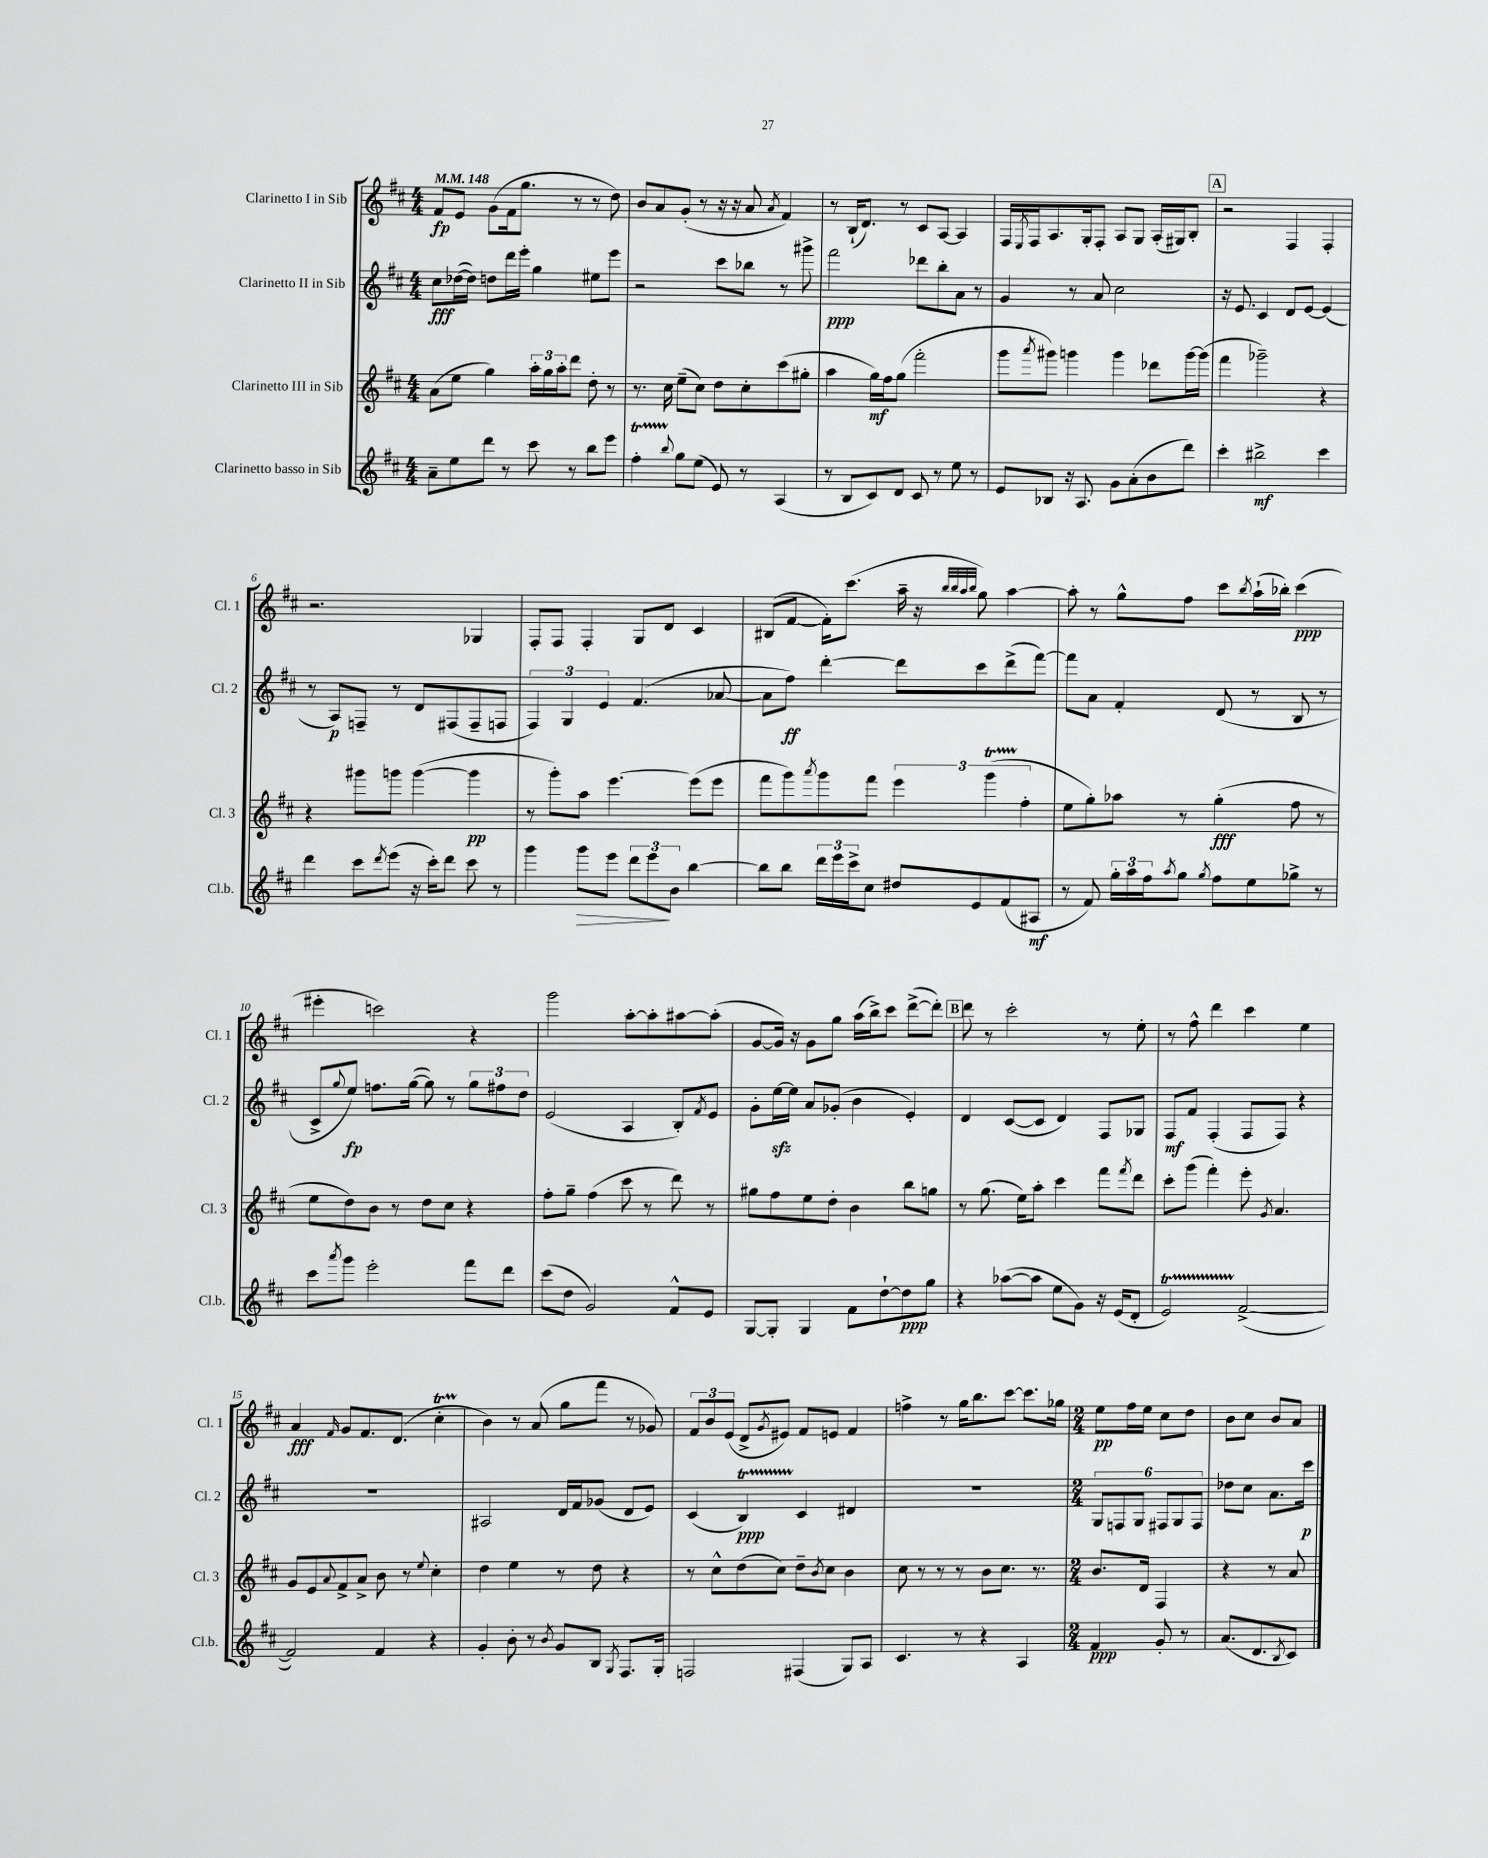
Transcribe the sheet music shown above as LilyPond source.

<<
\new StaffGroup <<
\new Staff = "s0" \with { instrumentName = "Clarinetto I in Sib" shortInstrumentName = "Cl. 1" } {
    \clef treble \key d \major \numericTimeSignature \time 4/4 \tempo 4 = 148
    fis'8\fp e'8 g'8( fis'16 g''8. r8 r8 d''8) |
    b'8 a'8 g'8-.( r8 r16 r16 a'8 \acciaccatura { a'8 } fis'4) |
    r8 b16-!( d'8.) r8 cis'8 a8~ a4 |
    fis16 \acciaccatura { e8 } fis16 a8. g16-. fis8-. a8 g8 a16-.( gis16) b8-. |
    \mark \markup { \box "A" } r2 fis4 fis4-. |
    r2. ges4 |
    fis8-. fis8 fis4-. g8 d'8 cis'4 |
    bis8( fis'8~ fis'16-.) cis'''8.( a''16-- r16 \grace { b''32 b''32 a''32 b''32 } g''8) a''4~ |
    a''8-. r8 g''8-^ fis''8 cis'''8 \acciaccatura { b''8 } a''16-!( bes''16-.) cis'''4\ppp( |
    eis'''4-. c'''2) r4 |
    g'''2 a''8~-. a''8-. ais''8~ ais''8-.( |
    g'8~ g'16) r16 g'8 g''8 a''16( b''16->) cis'''8 d'''8~->( d'''8-.) |
    \mark \markup { \box "B" } d'''8 r8 cis'''2-. r8 e''8-. |
    r8 fis''8-^ d'''4 cis'''4 e''4 |
    a'4\fff \grace { fis'16 } g'8 fis'8. d'8.( cis''4-.\startTrillSpan |
    b'4\stopTrillSpan) r8 a'8( g''8 fis'''8 r8 ges'8) |
    \tuplet 3/2 { fis'8 b'8 e'8( } d'8-> \acciaccatura { g'8 } eis'8) fis'8 e'8 fis'4 |
    f''4-> r8 g''16 b''8. cis'''8~ cis'''8. ges''16 |
    \numericTimeSignature \time 2/4 e''8\pp fis''16 e''16 cis''8 d''8 |
    b'8 cis''8 b'8 a'8 \bar "|." |
}
\new Staff = "s1" \with { instrumentName = "Clarinetto II in Sib" shortInstrumentName = "Cl. 2" } {
    \clef treble \key d \major \numericTimeSignature \time 4/4
    cis''8\fff des''16~( des''16) d''8 d'''16 e'''16-. g''4 eis''8 e'''8 |
    r2 cis'''8 bes''8 r8 gis'''8-> |
    fis'''2\ppp des'''8 b''8-. a'8 r8 |
    g'4 r8 a'8 cis''2 |
    \mark \markup { \box "A" } r16 e'8. cis'4 d'8 e'8~ e'4( |
    r8 a8\p) f8-- r8 d'8 fis8( fis8-- f8 |
    \tuplet 3/2 { fis4) g4 e'4 } fis'4.( aes'8~ |
    aes'8 fis''8\ff) d'''4~-. d'''8 cis'''8 d'''8->( fis'''8~) |
    fis'''8 a'8 fis'4-. d'8( r8 b8 r8 |
    cis'8-> \appoggiatura { g''8 } e''8\fp) f''8. g''16~( g''8) r8 \tuplet 3/2 { g''8 fis''8 d''8 } |
    e'2( a4 b8-.) \acciaccatura { fis'8 } e'8 |
    g'8-. e''16~\sfz e''16 a'8 ges'8-.( b'4 e'4-.) |
    \mark \markup { \box "B" } d'4 cis'8~( cis'8 d'4) fis8 ges8 |
    fis8\mf fis'8 fis4-.( fis8 fis8) r4 |
    R1 |
    ais2 d'16 fis'16 ges'8( d'8 e'8) |
    cis'4( b4\startTrillSpan\ppp) cis'4\stopTrillSpan dis'4 |
    R1 |
    \numericTimeSignature \time 2/4 \tuplet 6/4 { g8 f8 g8 fis8 g8 fis8 } |
    des''8 cis''8 a'8. cis'''16\p \bar "|." |
}
\new Staff = "s2" \with { instrumentName = "Clarinetto III in Sib" shortInstrumentName = "Cl. 3" } {
    \clef treble \key d \major \numericTimeSignature \time 4/4
    a'8( e''8 g''4) \tuplet 3/2 { a''16-. g''16 a''16-. } d'''8 d''8-. r8 |
    r8. cis''16 e''8--( cis''8) d''8 cis''8-. cis'''8( gis''8-. |
    a''4 g''16\mf) fis''16 g''8( fis'''2-. |
    g'''8 \acciaccatura { a'''8 } gis'''8) g'''4 g'''4 des'''8 g'''16~ g'''16( |
    \mark \markup { \box "A" } fis'''4 ges'''2--) r4 |
    r4 gis'''8 g'''8 g'''4~( g'''4\pp |
    r8 g'''8-.) a''8 e'''4.~ e'''8( e'''8 |
    fis'''8 g'''8) \acciaccatura { a'''8 } g'''8 fis'''8 \tuplet 3/2 { e'''4 g'''4\startTrillSpan( fis''4-.\stopTrillSpan } |
    e''8 g''8-.) aes''8 r8 g''4-.\fff( fis''8 r8 |
    e''8 d''8) b'8 r8 d''8 cis''8 r4 |
    fis''8-. g''8-- fis''4( cis'''8 r8 d'''8) r8 |
    gis''8 fis''8 e''8 d''8-. b'4 b''8 g''8 |
    \mark \markup { \box "B" } r8 g''8.( e''16) a''8-. cis'''4 fis'''8 \acciaccatura { fis'''8 } d'''8 |
    cis'''8-. g'''8( fis'''4-.) e'''8-. \acciaccatura { g'8 } a'4. |
    g'8 e'8 \appoggiatura { a'8 } fis'8-> a'8-> b'8 r8 \appoggiatura { e''8 } cis''4-. |
    d''4 e''4 r8 d''8 r4 |
    r8 cis''8-^ d''8( cis''8) d''8-- \acciaccatura { b'8 } cis''8 b'4 |
    cis''8 r8 r8 r8 b'8 cis''8. r8. |
    \numericTimeSignature \time 2/4 b'8. d'16 fis4 |
    r4 r8 a'8 \bar "|." |
}
\new Staff = "s3" \with { instrumentName = "Clarinetto basso in Sib" shortInstrumentName = "Cl.b." } {
    \clef treble \key d \major \numericTimeSignature \time 4/4
    a'8-- e''8 d'''8 r8 cis'''8 r8 b''8 e'''8 |
    fis''4-.\startTrillSpan \appoggiatura { b''8 } g''8\stopTrillSpan e''8( e'8) r8 a4( |
    r8 b8 cis'8) d'8 cis'8 r8 e''8 r8 |
    e'8 bes8 r16 a8. g'8 a'8-.( b'8 d'''8) |
    \mark \markup { \box "A" } cis'''4-. bis''2->\mf cis'''4 |
    d'''4 cis'''8 \acciaccatura { d'''8 } e'''8( r16 cis'''16-.) d'''8 cis'''8 r8 |
    g'''4 g'''8\> e'''8 \tuplet 3/2 { d'''8 e'''8\! b'8 } b''4~ |
    b''8 b''8 \tuplet 3/2 { d'''16 e'''16 cis'''16-> } cis''8 dis''8 e'8 fis'8( ais8\mf |
    r8 fis'8) \tuplet 3/2 { g''16-. a''16 fis''16 } \acciaccatura { a''8 } g''8 \acciaccatura { g''8 } fis''8 e''8 ges''8-> r8 |
    cis'''8 \acciaccatura { a'''8 } g'''8 e'''2-. fis'''8 d'''8 |
    cis'''8( d''8 g'2) fis'8-^ e'8 |
    g8~ g8-. g4 fis'8 d''8~-! d''8\ppp g''8 |
    \mark \markup { \box "B" } r4 aes''8~( aes''8 e''8 g'8) r16 e'16( d'8-. |
    e'2\startTrillSpan) fis'2~->\stopTrillSpan( |
    fis'2) fis'4 r4 |
    g'4-. b'8-. r8 \acciaccatura { b'8 } g'8 b8 \acciaccatura { g8 } fis8. g16-. |
    f2 fis4( g8) a8 |
    cis'4. r8 r4 a4 |
    \numericTimeSignature \time 2/4 fis'4\ppp g'8-. r8 |
    a'8.( d'8. \acciaccatura { b8 } cis'8) \bar "|." |
}
>>
>>
